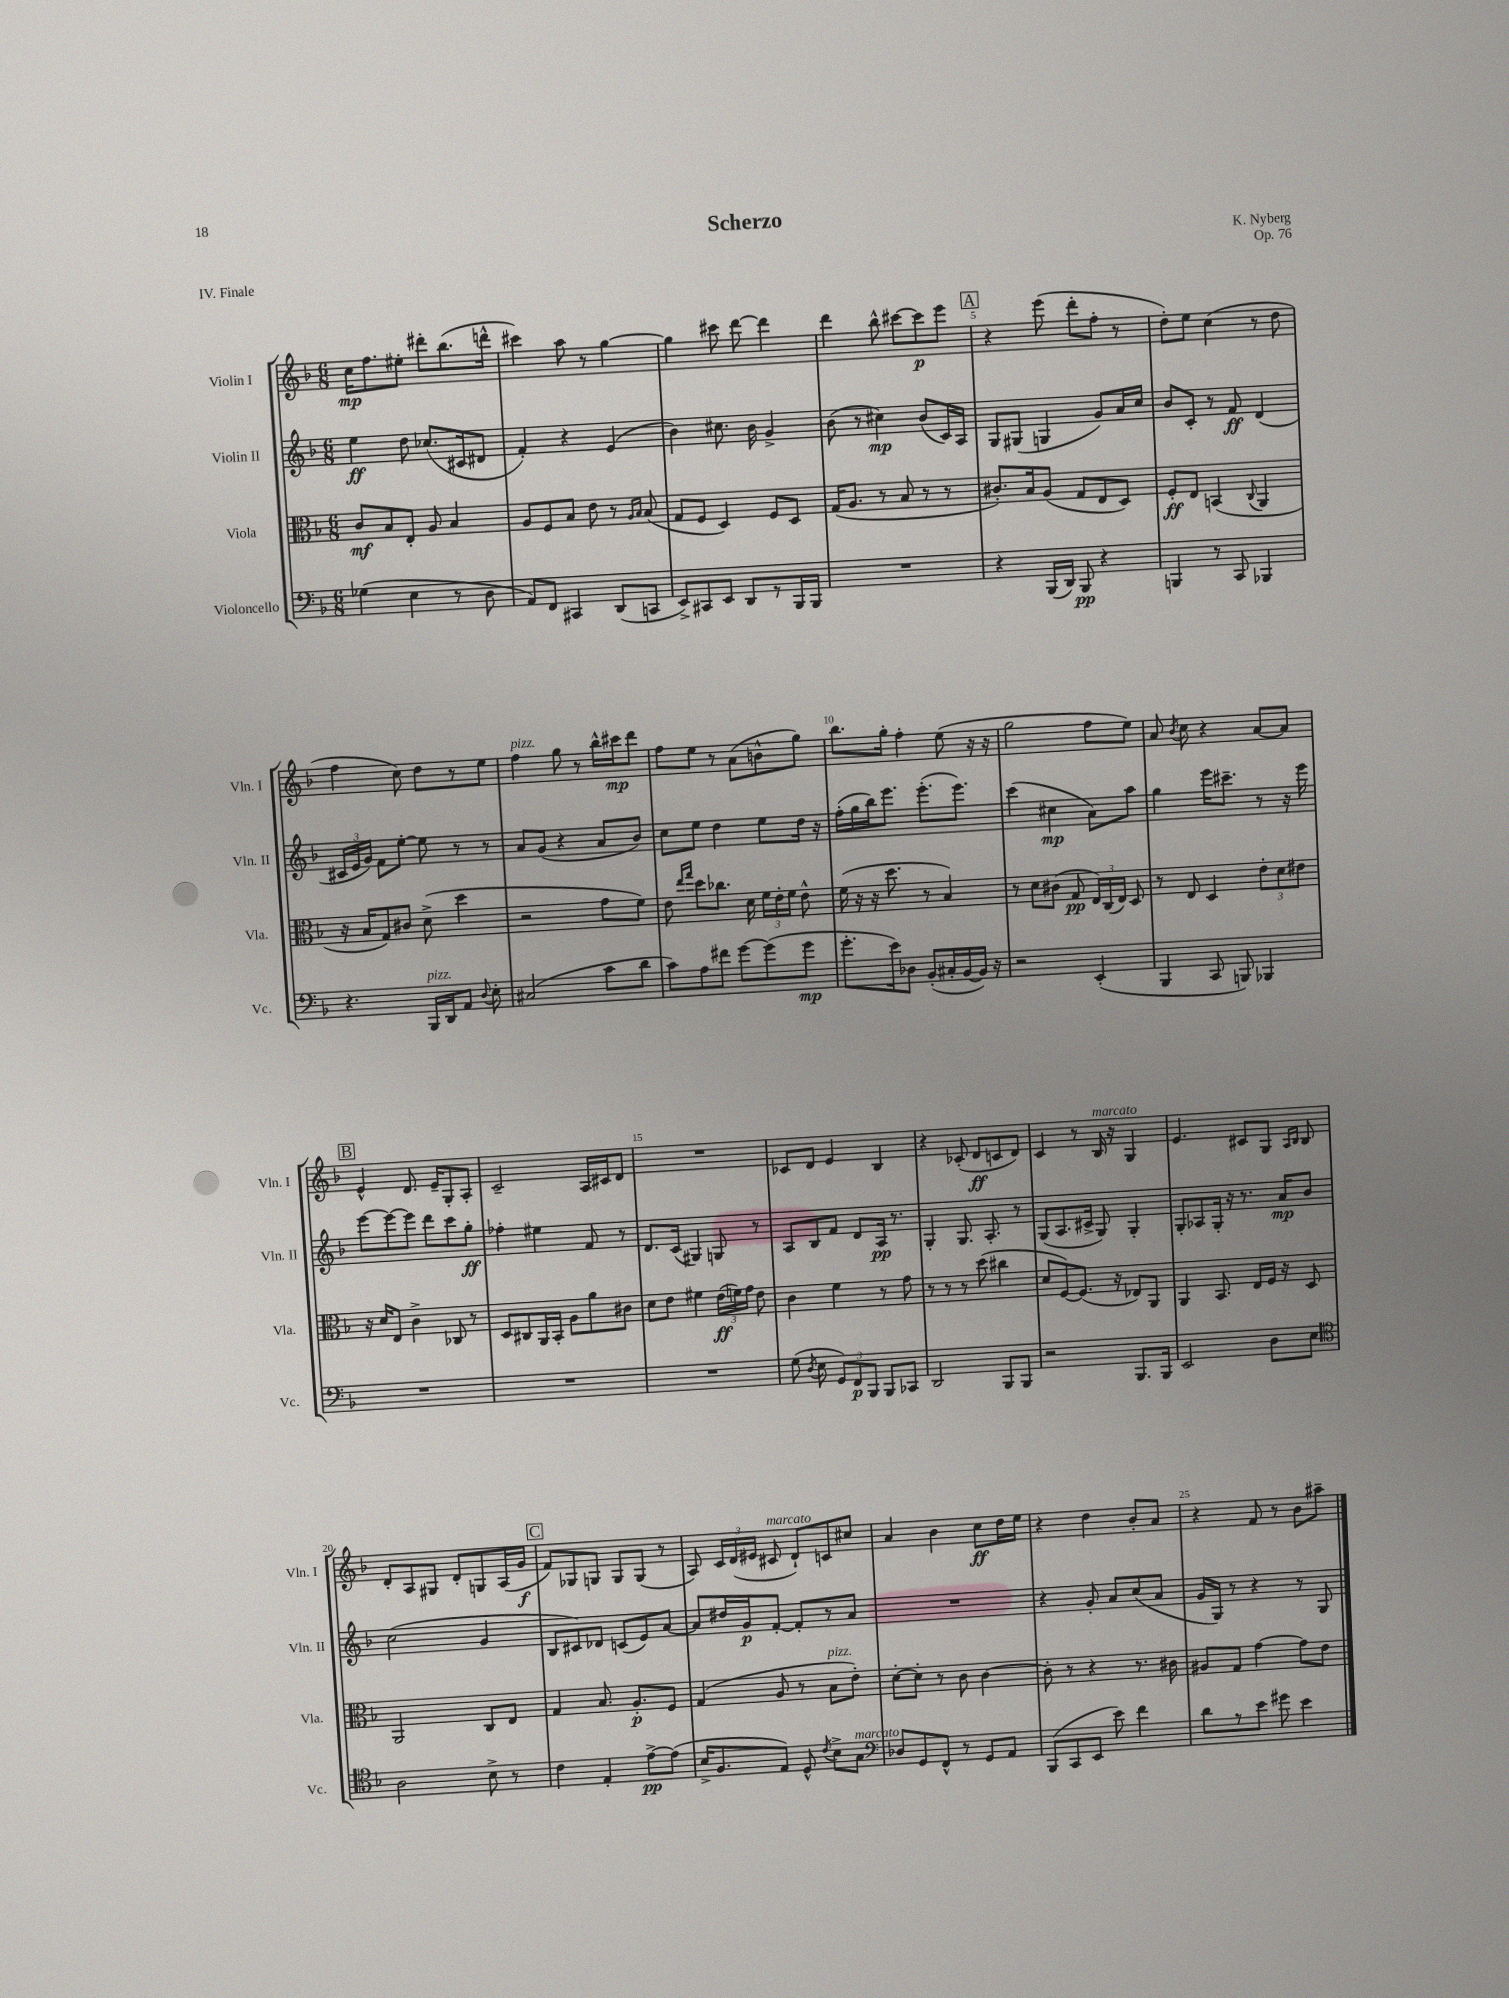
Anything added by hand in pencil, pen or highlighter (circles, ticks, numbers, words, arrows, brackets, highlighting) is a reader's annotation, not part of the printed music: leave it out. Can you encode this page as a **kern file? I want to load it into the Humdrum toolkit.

**kern	**dynam	**kern	**dynam	**kern	**dynam	**kern	**dynam
*part4	*part4	*part3	*part3	*part2	*part2	*part1	*part1
*staff4	*staff4	*staff3	*staff3	*staff2	*staff2	*staff1	*staff1
*I"Violoncello	*	*I"Viola	*	*I"Violin II	*	*I"Violin I	*
*I'Vc.	*	*I'Vla.	*	*I'Vln. II	*	*I'Vln. I	*
*clefF4	*	*clefC3	*	*clefG2	*	*clefG2	*
*k[b-]	*	*k[b-]	*	*k[b-]	*	*k[b-]	*
*M6/8	*	*M6/8	*	*M6/8	*	*M6/8	*
=1	=1	=1	=1	=1	=1	=1	=1
(4G-X\	.	8c/L	mf	4ee\	ff	16cc\KL	mp
.	.	.	.	.	.	8.ff\	.
.	.	8B-/	.	.	.	.	.
4E\	.	8E'/J	.	8dd\	.	8ee#X'\J	.
.	.	8A/	.	(8.cc-X/L	.	8ddd#X'\L	.
8r	.	4B-/	.	.	.	(8.bb-\	.
.	.	.	.	16c#X/k	.	.	.
8D\	.	.	.	8d#X/J	.	.	.
.	.	.	.	.	.	16dddn^^\Jk	.
=2	=2	=2	=2	=2	=2	=2	=2
8AA/L)	.	8A/L	.	4f'/)	.	4ccc#X\)	.
8FF/J	.	8F/	.	.	.	.	.
4CC#X/	.	8B-/J	.	4r	.	8aa\	.
.	.	8e\	.	.	.	8r	.
(8DD/L	.	8r	.	(4e/	.	[4gg\	.
.	.	16qqA/LL	.	.	.	.	.
.	.	16qqB-/JJ	.	.	.	.	.
8CCn/J	.	(8B-/	.	.	.	.	.
=3	=3	=3	=3	=3	=3	=3	=3
8EE^/L)	.	8G/L	.	4b-\)	.	4gg\]	.
8CC#X/	.	8F/J	.	.	.	.	.
8EE/J	.	4D/)	.	8.cc#X\	.	8ccc#X\	.
8DD/L	.	.	.	.	.	[8ddd\	.
.	.	.	.	16b-\	.	.	.
8r	.	8F/L	.	4g^/	.	4ddd\]	.
16BBB-/L	.	8D/J	.	.	.	.	.
16BBB-/JJ	.	.	.	.	.	.	.
=4	=4	=4	=4	=4	=4	=4	=4
2.r	.	(16G/KL	.	(8b-\	.	4ddd\	.
.	.	8.A/J	.	.	.	.	.
.	.	.	.	8r	.	.	.
.	.	8r	.	4cc#X\)	mp	8bb-^^\	.
.	.	8B-/	.	.	.	[8ccc#X\L	.
.	.	8r	.	(8b-/L	.	8ccc#\]	p
.	.	8r	.	16c/L)	.	8eee\J	.
.	.	.	.	16A/JJ	.	.	.
!!LO:REH:place=s1:t=A
=5	=5	=5	=5	=5	=5	=5	=5
4r	.	8.c#X'/L)	.	8G/L	.	4r	.
.	.	.	.	(8G#X/J	.	.	.
.	.	16B-/k	.	.	.	.	.
(16BBB-/LL	.	(8A/J	.	4Gn/	.	(8eee\	.
16DD/JJ)	.	.	.	.	.	.	.
8BBB-/	pp	8G/L	.	.	.	8ddd'\L	.
4r	.	8E/	.	8g/L)	.	8ff'\J	.
.	.	8D/J)	.	16a/L	.	8r	.
.	.	.	.	16cc/JJ	.	.	.
=6	=6	=6	=6	=6	=6	=6	=6
4BBBn/	.	8F'/L	ff	8b-/L	.	8dd'\L)	.
.	.	8E/J	.	8c'/J	.	8ee\J	.
8r	.	(4BBn/	.	8r	.	(4cc\	.
8CC/	.	.	.	8f/	ff	.	.
.	.	8qqC/	.	.	.	.	.
4BBB-X/	.	4AA/	.	(4d/	.	8r	.
.	.	.	.	.	.	8dd\	.
!!LO:LB:g=z
=7	=7	=7	=7	=7	=7	=7	=7
4.r	.	16r	.	24c#X/LL	.	4ff\	.
.	.	.	.	24e/	.	.	.
.	.	16B-/KL	.	.	.	.	.
.	.	.	.	24g/JJ)	.	.	.
.	.	8G/)	.	8f\L	.	.	.
.	.	8c#X/J	.	[8ee'\J	.	8cc\)	.
!LO:TX:a:i:t=pizz.	!	!	!	!	!	!	!
16BBB-/LL	.	(8d^\	.	8ee\]	.	8dd\L	.
16DD/J	.	.	.	.	.	.	.
8AA/J	.	4dd\	.	8r	.	8r	.
8qqD/	.	.	.	.	.	.	.
8E'\	.	.	.	8r	.	8ee\J	.
=8	=8	=8	=8	=8	=8	=8	=8
!	!	!	!	!	!	!LO:TX:a:i:t=pizz.	!
(2C#X/	.	2r	.	8a/L	.	4ff\	.
.	.	.	.	(8g/J	.	.	.
.	.	.	.	4r	.	8gg\	.
.	.	.	.	.	.	8r	.
8c\L	.	8g\L	.	8a/L	.	16bb-^^\LL	.
.	.	.	.	.	.	16ccc#X\J	mp
8d\J	.	8f\J)	.	8b-/J)	.	8ddd\J	.
=9	=9	=9	=9	=9	=9	=9	=9
8c\L)	.	8e\	.	8cc\L	.	8ff\L	.
.	.	16qqee/LL	.	.	.	.	.
.	.	16qqgg/JJ	.	.	.	.	.
8A\	.	8dd\L	.	8ee\J	.	8ee\J	.
8f#X\J	.	8.cc-X\J	.	4dd\	.	8r	.
[8g\L	.	.	.	.	.	(8a\L	.
.	.	16d\	.	.	.	.	.
(8g\]	.	24f\LL	.	8ee\L	.	8bn^^\	.
.	.	24e'\	.	.	.	.	.
.	.	24f\JJ	.	.	.	.	.
8g\J	mp	8e^^\	.	16dd\Jk	.	8gg\J)	.
.	.	.	.	16r	.	.	.
=10	=10	=10	=10	=10	=10	=10	=10
8.g'\L	.	(16f\	.	(16ff'\LL	.	8.bb-\L	.
.	.	16r	.	16gg\	.	.	.
.	.	16r	.	16bb-\J)	.	.	.
16e\k)	.	8.dd\	.	8.eee\J	.	16gg'\Jk	.
8D-X\J	.	.	.	.	.	4ff'\	.
(8BB-'/L	.	8r	.	(8.eee'\L	.	.	.
16C#X'/L	.	4B-/)	.	.	.	(8ee\	.
[16BB-/	.	.	.	8.eee\J)	.	.	.
16BB-/JJ])	.	.	.	.	.	16r	.
16r	.	.	.	.	.	16r	.
=11	=11	=11	=11	=11	=11	=11	=11
2r	.	8r	.	(4ccc\	.	2gg\	.
.	.	8d\L	.	.	.	.	.
.	.	(8c#X\J	.	4cc#X\	mp	.	.
.	.	8G/	pp	.	.	.	.
(4EE'/	.	24E/LL)	.	8a\L)	.	8ff\L	.
.	.	(24C/	.	.	.	.	.
.	.	24E/JJ)	.	.	.	.	.
.	.	8D/	.	8aa\J	.	8ee\J)	.
=12	=12	=12	=12	=12	=12	=12	=12
4BBB-/	.	8r	.	4gg\	.	8a/	.
.	.	.	.	.	.	8qb-/	.
.	.	8E/	.	.	.	8cc\	.
8CC/	.	4D/	.	16eee\KL	.	4r	.
.	.	.	.	8.ccc#X~\J	.	.	.
8BBBn/)	.	.	.	.	.	.	.
4BBB-X/	.	12e'\L	.	8r	.	[8a/L	.
.	.	12d\	.	.	.	.	.
.	.	.	.	16r	.	8a/J]	.
.	.	12e#X\J	.	.	.	.	.
.	.	.	.	16eee\	.	.	.
!!LO:LB:g=z
!!LO:REH:place=s1:t=B
=13	=13	=13	=13	=13	=13	=13	=13
2.r	.	16r	.	[8eee\L	.	4e^^/	.
.	.	16d/KL	.	.	.	.	.
.	.	8E/J	.	8eee\_	.	.	.
.	.	4c^\	.	8eee\J]	.	8.d/	.
.	.	.	.	8ddd\L	.	.	.
.	.	.	.	.	.	16e~/KL	.
.	.	8C-X/	.	8ccc\	.	8G'/	.
.	.	8r	.	8gg'\J	ff	8A'/J	.
=14	=14	=14	=14	=14	=14	=14	=14
2.r	.	8D/L	.	4ff-X'\	.	2c~/	.
.	.	8C#X/	.	.	.	.	.
.	.	16AA/L	.	4ee#X\	.	.	.
.	.	16BB-'/JJ	.	.	.	.	.
.	.	8A\L	.	.	.	.	.
.	.	8a\	.	8f/	.	16A/LL	.
.	.	.	.	.	.	16c#X/J	.
.	.	8c#X\J	.	8r	.	8d/J	.
=15	=15	=15	=15	=15	=15	=15	=15
2.r	.	8d\L	.	8.d/L	.	2.r	.
.	.	8e\J	.	.	.	.	.
.	.	.	.	(16c/Jk	.	.	.
.	.	4f#X\	.	4G#X/)	.	.	.
.	.	(24e\LL	ff	8Gn/	.	.	.
.	.	24fn\)	.	.	.	.	.
.	.	24g\JJ	.	.	.	.	.
.	.	8e\	.	8r	.	.	.
=16	=16	=16	=16	=16	=16	=16	=16
(8G\	.	4c\	.	8A/L	.	8c-X/L	.
8qD/	.	.	.	.	.	.	.
8E\	.	.	.	8B-/	.	8d/J	.
12GG/L)	.	4f\	.	8f/J	.	4e/	.
12FF/	p	.	.	.	.	.	.
.	.	.	.	8d/L	.	.	.
12BBB-/J	.	.	.	.	.	.	.
8BBB-/L	.	8r	.	16A/Jk	pp	4B-/	.
.	.	.	.	8.r	.	.	.
8CC-X/J	.	8g\	.	.	.	.	.
=17	=17	=17	=17	=17	=17	=17	=17
2DD/	.	8r	.	4G'/	.	4r	.
.	.	8r	.	.	.	.	.
.	.	8r	.	8.G/	.	(8c-X'/	.
.	.	(8dd\	.	.	.	8d/L	ff
.	.	.	.	8.A'/	.	.	.
8BBB-/L	.	4cc#X\	.	.	.	8cn/	.
8BBB-/J	.	.	.	8r	.	8d/J)	.
=18	=18	=18	=18	=18	=18	=18	=18
2r	.	8d/L	.	(8G/L	.	4c/	.
.	.	[8F/)	.	8.A/	.	.	.
.	.	(8.F/J]	.	.	.	8r	.
.	.	.	.	16c#X^/Jk	.	.	.
!	!	!	!	!	!	!LO:TX:a:i:t=marcato	!
.	.	.	.	8G/)	.	16B-/	.
.	.	16r	.	.	.	16r	.
8.BBB-/L	.	8E-X/L)	.	4G'/	.	4G/	.
.	.	8AA/J	.	.	.	.	.
16BBB-/Jk	.	.	.	.	.	.	.
=19	=19	=19	=19	=19	=19	=19	=19
2EE/	.	4AA/	.	8G'/L	.	4.e/	.
.	.	.	.	8A-X/	.	.	.
.	.	8.BB-/	.	16G'/Jk	.	.	.
.	.	.	.	16r	.	.	.
.	.	.	.	8.r	.	8c#X/L	.
.	.	16E/LL	.	.	.	.	.
8D\L	.	16F/JJ	.	.	.	8G/J	.
.	.	16r	.	16a/KL	mp	.	.
.	.	.	.	.	.	16qqA/LL	.
.	.	.	.	.	.	16qqB-/JJ	.
8E\J	.	8D/	.	8b-/J	.	8B-/	.
!!LO:LB:g=z
=20	=20	=20	=20	=20	=20	=20	=20
*clefC4	*	*	*	*	*	*	*
2A\	.	2AA/	.	(2cc\	.	8d'/L	.
.	.	.	.	.	.	8A/	.
.	.	.	.	.	.	8G#X/J	.
.	.	.	.	.	.	8d'/L	.
8B-^\	.	8C/L	.	4g/	.	8Gn/	.
8r	.	8E/J	.	.	.	(16A/L	.
.	.	.	.	.	.	16g/JJ	f
!!LO:REH:place=s1:t=C
=21	=21	=21	=21	=21	=21	=21	=21
4c\	.	4G/	.	8B-/L	.	8f/L)	.
.	.	.	.	8c#X/)	.	8G-X/	.
4E'/	.	8.B-/	.	8d-X/J	.	8Gn/J	.
.	.	.	.	(8cn/L	.	8G/L	.
.	.	8.A'/L	p	.	.	.	.
[8e^\L	pp	.	.	8e/)	.	(8G/J	.
(8e\J]	.	8F/J	.	[8a/J	.	8r	.
=22	=22	=22	=22	=22	=22	=22	=22
16B-^/KL	.	(4G/	.	8a/L]	.	8A/)	.
8.F/	.	.	.	.	.	.	.
.	.	.	.	16dd#X/L	.	24c/LL	.
.	.	.	.	.	.	(24d/	.
.	.	.	.	16g/J	p	.	.
.	.	.	.	.	.	24e#X/JJ	.
!	!	!	!	!	!	!LO:TX:a:i:t=marcato	!
8E/J)	.	8A/	.	[8f'/J	.	8c#X/	.
8D^^/	.	8r	.	8f'/L]	.	8d`/L)	.
8qc/	.	.	.	.	.	.	.
!	!	!LO:TX:a:i:t=pizz.	!	!	!	!	!
8B-^\L	.	8B-\L	.	8r	.	8cn/	.
!LO:TX:a:i:t=marcato	!	!	!	!	!	!	!
8G\J	.	8e'\J)	.	8a/J	.	8cc#X/J	.
=23	=23	=23	=23	=23	=23	=23	=23
*clefF4	*	*	*	*	*	*	*
8D-X/L	.	[8d'\L	.	2.r	.	4a/	.
8GG/	.	8d'\J]	.	.	.	.	.
8FF^^/J	.	8r	.	.	.	4b-\	.
8r	.	8c\	.	.	.	.	.
8GG/L	.	[4c\	.	.	.	8cc\L	ff
8AA/J	.	.	.	.	.	16dd\L	.
.	.	.	.	.	.	16ee\JJ	.
=24	=24	=24	=24	=24	=24	=24	=24
(8BBB-/L	.	8c'\]	.	4r	.	4r	.
8CC/	.	8r	.	.	.	.	.
8EE/J	.	4r	.	8g'/	.	4dd\	.
8e\)	.	.	.	8a/L	.	.	.
4f\	.	8.r	.	(8cc/	.	8b-'/L	.
.	.	.	.	8a/J	.	8a/J	.
.	.	16c#X\	.	.	.	.	.
=25	=25	=25	=25	=25	=25	=25	=25
8d\L	.	8A#X/L	.	16g/LL	.	4r	.
.	.	.	.	16G/JJ)	.	.	.
8r	.	8G/J	.	8r	.	.	.
8e\J	.	[4g\	.	4r	.	8f/	.
8g#X\	.	.	.	.	.	8r	.
4e\	.	8g\L]	.	8r	.	8b-\L	.
.	.	8e\J	.	8G/	.	8aa#X~\J	.
==	==	==	==	==	==	==	==
*-	*-	*-	*-	*-	*-	*-	*-
